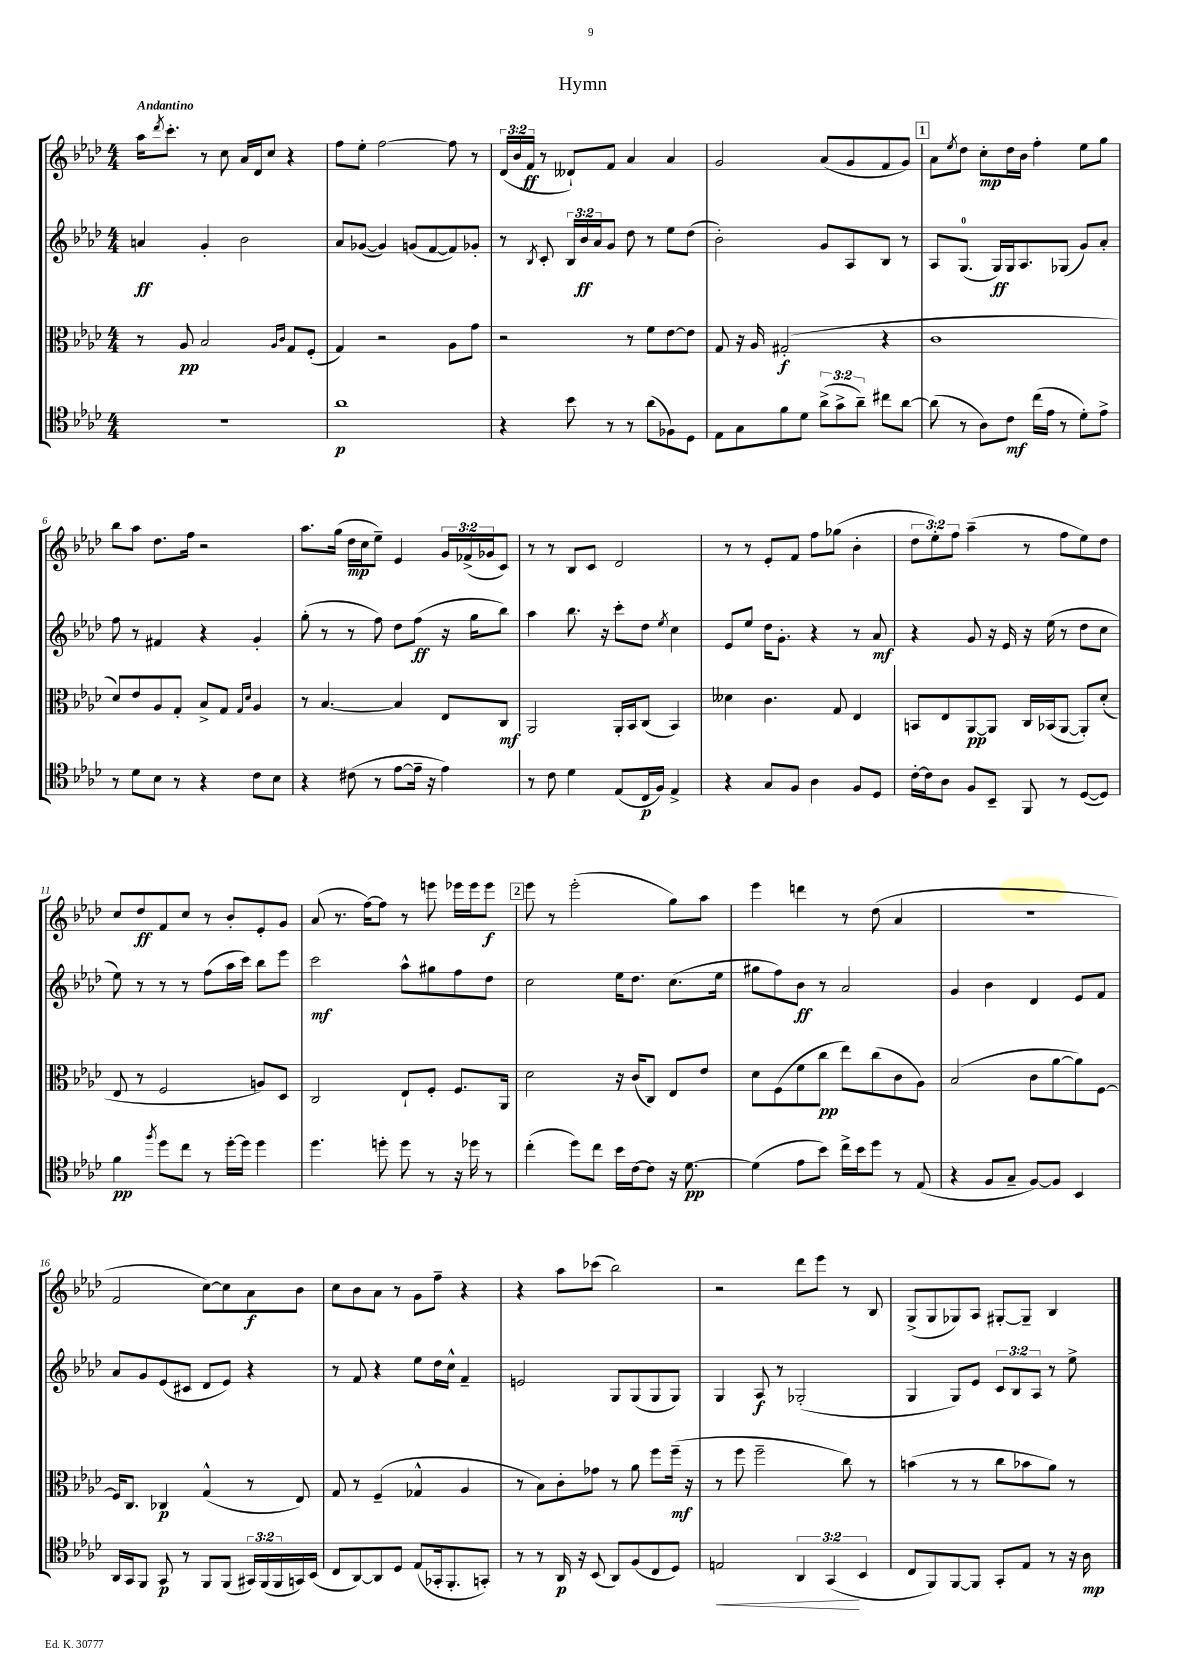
\header { title = "Hymn" }
<<
\new StaffGroup <<
\new Staff = "s0" {
    \clef treble \key aes \major \numericTimeSignature \time 4/4 \override Staff.TupletNumber.text = #tuplet-number::calc-fraction-text \tempo "Andantino"
    aes''16 \acciaccatura { des'''8 } c'''8.-. r8 c''8 aes'16 des'16 c''8 r4 |
    f''8 ees''8-. f''2~ f''8 r8 |
    \tuplet 3/2 { des'16( bes'16 f'16\ff } r8 deses'8-!) f'8 aes'4 aes'4 |
    g'2 aes'8( g'8 f'8 g'8) |
    \mark \markup { \box "1" } aes'8 \acciaccatura { ees''8 } des''8 c''8-.\mp des''16 bes'16 f''4-. ees''8 g''8 |
    bes''8 aes''8 des''8. f''16 r2 |
    aes''8. g''16( des''16\mp c''16 ees''8--) ees'4 \tuplet 3/2 { g'16 fes'16->( ges'16 } c'8) |
    r8 r8 bes8 c'8 des'2 |
    r8 r8 ees'8-. f'8 f''8 ges''8( bes'4-. |
    \tuplet 3/2 { des''8 ees''8-.) f''8 } aes''4--( r8 f''8 ees''8) des''8 |
    c''8 des''8\ff f'8 c''8 r8 bes'8-. ees'8-. g'8 |
    aes'8( r8. f''16~) f''8 r8 e'''8 ees'''16 ees'''16 ees'''8\f |
    \mark \markup { \box "2" } ees'''8 r8 ees'''2-.( g''8) aes''8 |
    ees'''4 d'''4 r8 des''8( aes'4 |
    R1 |
    f'2 c''8~) c''8 aes'8\f bes'8 |
    c''8 bes'8 aes'8 r8 g'8 f''8-- r4 |
    r4 aes''8 ces'''8( bes''2) |
    r2 des'''8 ees'''8 r8 bes8 |
    g8->( g8 ges8) aes8 gis8~-. gis8-- bes4 \bar "|." |
}
\new Staff = "s1" {
    \clef treble \key aes \major \numericTimeSignature \time 4/4 \override Staff.TupletNumber.text = #tuplet-number::calc-fraction-text
    a'4\ff g'4-. bes'2 |
    aes'8 ges'8~( ges'4) g'8( f'8~ f'8) ges'8-. |
    r8 \acciaccatura { bes8 } c'8-. \tuplet 3/2 { bes16 bes'16\ff aes'16 } g'8 des''8 r8 ees''8 des''8( |
    bes'2-.) g'8 aes8 bes8 r8 |
    \mark \markup { \box "1" } aes8 g8.-0( g16\ff) g16 aes8. ges8( g'8) aes'8-. |
    f''8 r8 fis'4 r4 g'4-. |
    g''8-.( r8 r8 f''8) des''8 f''8\ff( r16 g''16 bes''8) |
    aes''4 bes''8. r16 c'''8-. des''8 \acciaccatura { ees''8 } c''4 |
    ees'8 ees''8 des''16 g'8.-. r4 r8 aes'8\mf |
    r4 g'8 r16 ees'16 r16 ees''16( r8 des''8 c''8 |
    ees''8) r8 r8 r8 f''8( aes''16 c'''16) bes''8 ees'''8 |
    c'''2\mf aes''8-^ gis''8 f''8 des''8 |
    \mark \markup { \box "2" } c''2 ees''16 des''8. c''8.( ees''16 |
    gis''8 f''8) bes'8\ff r8 aes'2 |
    g'4 bes'4 des'4 ees'8 f'8 |
    aes'8 g'8 ees'8( cis'8 des'8 ees'8) r4 |
    r8 f'8 r4 ees''8 des''16 c''16-^ f'4-- |
    e'2 g8 g8( g8 g8) |
    g4 aes8\f r8 ges2-.( |
    g4 g8) ees'8 \tuplet 3/2 { c'8 bes8 aes8 } r8 ees''8-> \bar "|." |
}
\new Staff = "s2" {
    \clef alto \key aes \major \numericTimeSignature \time 4/4
    r8 aes8\pp bes2 \grace { aes16 c'16 } g8 f8-.( |
    g4) r2 aes8 g'8 |
    r2 r8 f'8 ees'8~ ees'8 |
    g8 r16 aes16 gis2-.\f( r4 |
    \mark \markup { \box "1" } c'1 |
    des'8) ees'8 aes8 g8-. bes8-> g8 \grace { g16 des'16 } aes4 |
    r8 bes4.~ bes4 ees8 c8\mf |
    aes,2 aes,16-. bes,16 c8( bes,4) |
    deses'4 c'4. g8 ees4 |
    b,8 ees8 aes,8~\pp aes,8 c16 bes,16( aes,8~ aes,8-.) des'8-.( |
    ees8 r8 f2 a8) des8 |
    c2 ees8-! f8-. f8. aes,16 |
    \mark \markup { \box "2" } des'2 r16 c'16( c8) ees8 ees'8 |
    des'8 f8( f'8 c''8\pp ees''8) c''8( c'8 aes8) |
    bes2( c'8 aes'8~ aes'8) f8~ |
    f16 c8. ces4\p g4-^( r8 ees8) |
    g8 r8 f4--( ges4-^ aes4 |
    r8 bes8) c'8-. ges'8 r8 aes'8 f''8 f''16--\mf( r16 |
    r8 f''8 f''2-- c''8) r8 |
    b'4( r8 r8 c''8 bes'8 aes'8) r8 \bar "|." |
}
\new Staff = "s3" {
    \clef tenor \key aes \major \numericTimeSignature \time 4/4 \override Staff.TupletNumber.text = #tuplet-number::calc-fraction-text
    r1 |
    aes'1\p |
    r4 bes'8 r8 r8 aes'8( fes8) des8 |
    ees8 g8 f'8 des'8 \tuplet 3/2 { aes'8->( g'8-> aes'8--) } cis''8 aes'8~ |
    \mark \markup { \box "1" } aes'8( r8 aes8) c'8\mf c''16( ees'16 r8 des'8-.) ees'8-> |
    r8 des'8 bes8 r8 r4 c'8 bes8 |
    r4 cis'8( r8 ees'8~ ees'16-- r16 ees'4) |
    r8 c'8 des'4 ees8( c16\p f16) ees4-> |
    r4 g8 f8 aes4 f8 des8 |
    c'16~-. c'16 aes8 f8 bes,8-- f,8 r8 des8~( des8) |
    f'4\pp \acciaccatura { f''8 } des''8 c''8 r8 des''16~-. des''16 des''4 |
    des''4. d''8-. d''8 r8 r16 des''16 r8 |
    \mark \markup { \box "2" } c''4-.( des''8) c''8 bes'16 c'16~ c'8 r16 des'8.~\pp |
    des'4( ees'8 bes'8) c''16-> bes'16 des''8 r8 ees8( |
    r4 f8 g8-- f8~) f8 bes,4 |
    aes,16 g,16 f,8 g,8\p r8 f,8 f,8( \tuplet 3/2 { gis,16) f,16( f,16 } g,16) bes,16( |
    c8 aes,8~) aes,8 des8 ees8( ges,16-. f,8.-. g,8-.) |
    r8 r8 aes,16\p r16 bes,8( aes,8) f8( c8 des8) |
    e2\< \tuplet 3/2 { aes,4 g,4\!( bes,4 } |
    c8 f,8) f,8~ f,8 g,8-. ees8 r8 r16 aes16\mp \bar "|." |
}
>>
>>
